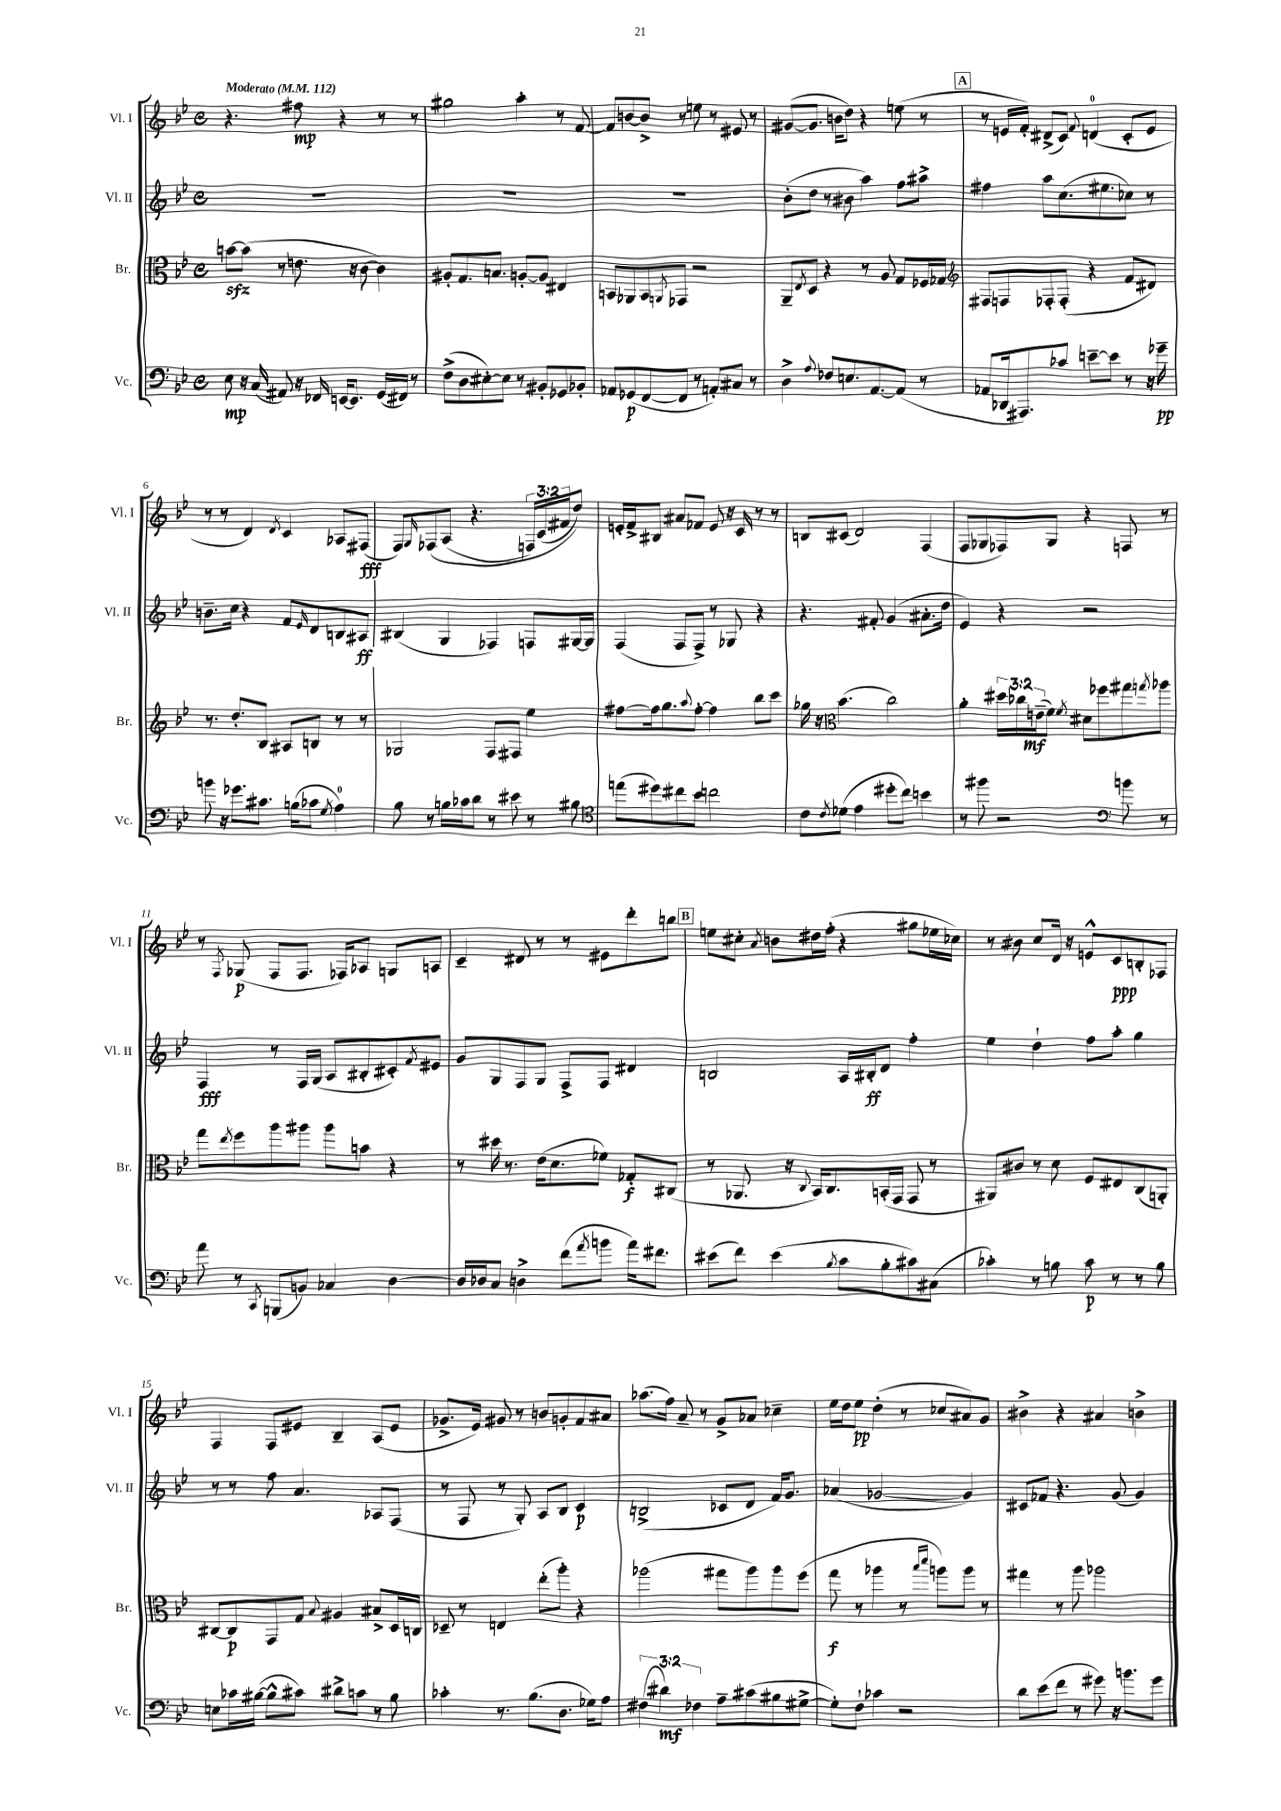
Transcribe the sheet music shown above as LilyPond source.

<<
\new StaffGroup <<
\new Staff = "s0" \with { instrumentName = "Vl. I" shortInstrumentName = "Vl. I" } {
    \clef treble \key bes \major \defaultTimeSignature \time 4/4 \override Staff.TupletNumber.text = #tuplet-number::calc-fraction-text \tempo "Moderato" 4 = 112
    r4. fis''8\mp r4 r8 r8 |
    gis''2 a''4-. r8 f'8~ |
    f'8 b'8~ b'8-> r8 e''8 r8 eis'8 r8 |
    gis'8~( gis'8. b'16 d''8) r4 e''8( r8 |
    \mark \markup { \box "A" } r8 e'16 f'16-.) dis'8->( c'8) \appoggiatura { f'8 } d'4-0( c'8-. e'8 |
    r8 r8 d'4) \acciaccatura { d'8 } c'4 aes8 fis8\fff( |
    f8) \grace { g16 } fes8\( a8( r4. \tuplet 3/2 { f16) c'16( fis'16 } d''8)\) |
    e'16-. f'16-> bis8 ais'8 fes'8 e'8 r16 c'16 r8 r8 |
    b8 cis'8( d'2) f4( |
    f8 ges8 fes8) ges8 r4 f8 r8 |
    r8 \acciaccatura { f8 } ges8\p( f8 f8. fes16) aes8 g8 a8 |
    c'4-- dis'8 r8 r8 eis'8 d'''8-. b''8 |
    \mark \markup { \box "B" } e''8 cis''8-. \acciaccatura { a'8 } b'8 dis''16 f''16-.( r4 gis''8 ees''16 ces''16) |
    r8 bis'8 c''8 d'16 r16 e'8-^ c'8\ppp b8-. fes8 |
    f4 f8 eis'8 bes4-- a8( eis'8 |
    ges'8.-> ees'16) gis'8 r8 b'8 g'8-. f'8 ais'8 |
    aes''8.( f''16) a'8-- r8 g'8-> aes'8 ces''4-- |
    ees''16 d''16 ees''8\pp d''4-.( r8 ces''8 ais'8) g'8 |
    bis'4-> r4 ais'4 b'4-> \bar "|." |
}
\new Staff = "s1" \with { instrumentName = "Vl. II" shortInstrumentName = "Vl. II" } {
    \clef treble \key bes \major \defaultTimeSignature \time 4/4
    R1 |
    R1 |
    R1 |
    bes'8-.( d''8 r8 bis'8 a''4) f''8 ais''8-> |
    \mark \markup { \box "A" } fis''4 a''8 c''8.( eis''8. ces''8) r8 |
    b'8.-- c''16 r4 f'8 \grace { ees'16 } d'8 b8 ais8\ff |
    bis4( g4 fes4) f8 gis16~ gis16 |
    f4( f8 f8->) r8 ges8 r4 |
    r4. fis'8-. g'4( ais'8.-. d''16 |
    ees'4) r4 r2 |
    f4\fff r8 f16 g16( a8 bis8-. cis'8-.) \acciaccatura { f'8 } eis'8 |
    g'8 g8 f8 g8 f8-> f8 dis'4 |
    \mark \markup { \box "B" } b2 a16 bis16-.\ff d'8 f''4-. |
    ees''4 d''4-! f''8 a''8-. g''4 |
    r8 r8 f''8 a'4. aes8 f8( |
    r8 f8 r8 g8-.) a8 bes8 c'4\p |
    b2->( ces'8 d'8 f'16) g'8. |
    aes'4( ges'2~ ges'4) |
    cis'8 fes'8 r4. g'8( g'4) \bar "|." |
}
\new Staff = "s2" \with { instrumentName = "Br." shortInstrumentName = "Br." } {
    \clef alto \key bes \major \defaultTimeSignature \time 4/4 \override Staff.TupletNumber.text = #tuplet-number::calc-fraction-text
    b'8~\sfz b'8( r8 e'8. r16 c'8~ c'4) |
    ais8-. g8. b8. a8~-. a8 eis4 |
    b,8 aes,8 b,8 \acciaccatura { a,8 } ges,8 r2 |
    a,8-- \acciaccatura { ees8 } d8 r4 r8 a8 g8 fes16 ges16 |
    \mark \markup { \box "A" } \clef treble fis8 f8 fes8-. fes8-.( r4 f'8 dis'8) |
    r8. d''8.-. bes8 ais8 b8 r8 r8 |
    ges2 f8 fis8 ees''4 |
    fis''8~ fis''16 g''8. \appoggiatura { a''8 } fis''8~-. fis''4 bes''8 c'''8 |
    ges''16 r16 \clef alto bes'4.( c''2) |
    a'4-. \tuplet 3/2 { dis''16 ces''16 e'16--\mf( } f'8) \acciaccatura { f'8 } dis'8 fes''8 gis''8 \acciaccatura { g''8 } aes''8 |
    g''8 \acciaccatura { ees''8 } f''8 a''8 ais''8 ais''8 b'8 r4 |
    r8 dis''16 r8. ees'16( d'8. fes'8) ges8-.\f cis8( |
    \mark \markup { \box "B" } r8 aes,8. r16 \appoggiatura { c8 } bes,16) c8. b,16-.( g,16 g,8 r8 |
    ais,8) cis'8 r8 d'8 f8 eis8 c8( a,8-.) |
    cis8~ cis8\p g,8 g8 \appoggiatura { bes8 } ais4 bis8-> d16 c16 |
    des8-- r8 e4 ees''8-.( a''8-.) r4 |
    aes''2( gis''8 aes''8) aes''8 f''8( |
    g''8\f r8 aes''4 r8 \grace { bes''16 d'''16 } a''8) a''8 r8 |
    gis''4 r8 a''8 aes''2 \bar "|." |
}
\new Staff = "s3" \with { instrumentName = "Vc." shortInstrumentName = "Vc." } {
    \clef bass \key bes \major \defaultTimeSignature \time 4/4 \override Staff.TupletNumber.text = #tuplet-number::calc-fraction-text
    ees8\mp r16 c16( ais,8) r16 fes,16 e,16~ e,8. g,16( fis,16) r8 |
    f8->( d8 eis8~-.) eis8 r8 bis,8-. ges,8 bes,8-. |
    aes,8 ges,8\p( f,8~ f,8 r8 a,8-.) cis8 r8 |
    d4-> \appoggiatura { a8 } fes8 e8. a,8.~ a,8( r8 |
    \mark \markup { \box "A" } aes,8 des,16 ais,,8.) ces'8 e'8~-- e'8 r8 r16 ges'16--\pp |
    b'8 r16 ges'8. cis'8. b16( ces'8 \acciaccatura { g8 } a4-0) |
    bes8 r8 b16 ces'16 d'8 r8 eis'8 r8 bis8 |
    \clef tenor e''8( dis''8) cis''8 bes'8 c''2 |
    c'8 \acciaccatura { c'8 } des'8( ees'4 dis''8-. c''8) b'4 |
    r8 fis''8 r2 \clef bass b'8 r8 |
    a'8 r8 \acciaccatura { c,8 } b,,8( b,8) ces4 d4~ |
    d16 des16 c8 d4-> f'8( \acciaccatura { a'8 } b'8 a'16) fis'8. |
    \mark \markup { \box "B" } eis'8( f'8) eis'4( \acciaccatura { bes8 } c'8 bes8-. cis'8) cis8( |
    ces'4-.) r8 b8 ces'8\p r8 r8 b8 |
    e8 ces'16 bis16~( bis8-^ cis'8) dis'8-> c'8 r8 bis8 |
    ces'4-. r8. bes8.( d8. ges16) a8 |
    \tuplet 3/2 { fis4( dis'4\mf) fes4 } a8-- cis'8( bis8 gis8~-> |
    gis8-.) f8-! ces'4 r2 |
    d'8 ees'8( f'8 r8 gis'8) r16 b'8. gis'8 \bar "|." |
}
>>
>>
